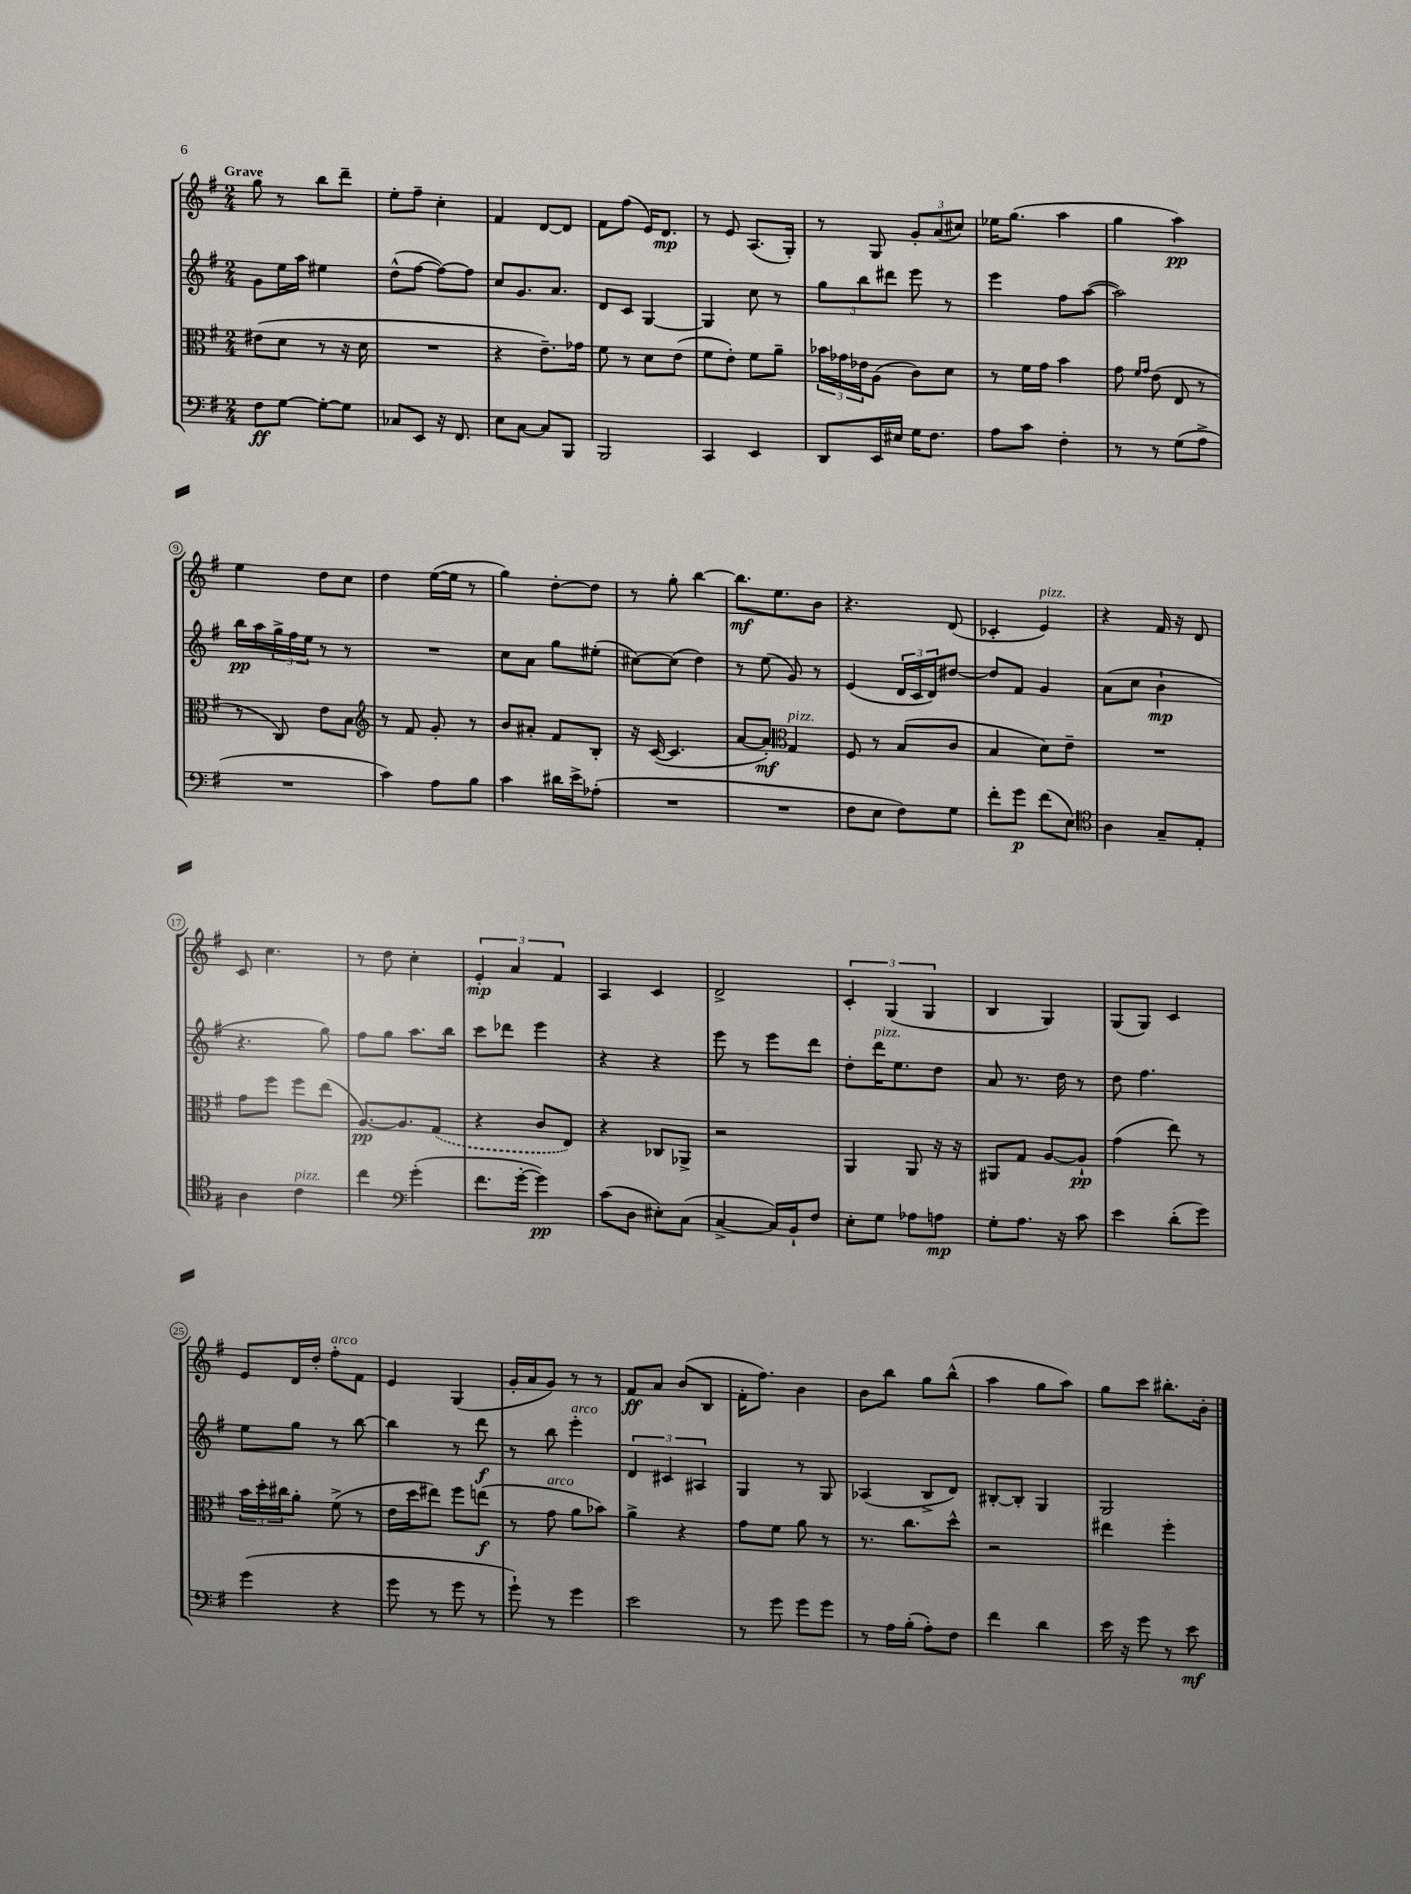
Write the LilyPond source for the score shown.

<<
\new StaffGroup <<
\new Staff = "s0" {
    \clef treble \key g \major \numericTimeSignature \time 2/4 \tempo "Grave"
    g''8 r8 b''8 d'''8-- |
    e''8-. fis''8-- c''4-. |
    fis'4 d'8~ d'8 |
    fis'8 fis''8( e'16) d'8.\mp |
    r8 e'8 a8.( g16-.) |
    r8 g8 \tuplet 3/2 { g'8-. a'8( cis''8) } |
    ees''16 g''8.( a''4 |
    g''4 a''4\pp) |
    e''4 d''8 c''8 |
    d''4 e''16~( e''16 r8 |
    g''4) d''8~-. d''8 |
    r8 g''8-. b''4~ |
    b''8.\mf e''8. b'8 |
    r4. d'8( |
    ces'4-. e'4^\markup { \italic "pizz." }) |
    r4 fis'16 r16 d'8 |
    c'8 c''4. |
    r8 d''8 c''4-. |
    \tuplet 3/2 { e'4-.\mp a'4 fis'4 } |
    a4 c'4 |
    d'2-> |
    \tuplet 3/2 { c'4-. g4( g4 } |
    b4 g4) |
    g8( g8) c'4 |
    e'8 d'16 d''16-. fis''8-.^\markup { \italic "arco" } fis'8 |
    e'4 g4( |
    g'16-. a'16 g'8) r8 r8 |
    fis'8\ff a'8 b'8( b8 |
    fis'16-. fis''8.) b'4 |
    b'8 b''8 g''8 b''8-^( |
    a''4 g''8 a''8) |
    g''8 c'''8 bis''8.-. b'16-. \bar "|." |
}
\new Staff = "s1" {
    \clef treble \key g \major \numericTimeSignature \time 2/4
    g'8 e''16 a''16 eis''4 |
    d''8-^( fis''8~ fis''8~) fis''8 |
    c''8 g'8. a'8. |
    d'8 c'8 g4~ |
    g4 c''8 r8 |
    \tuplet 3/2 { g''8 b''8 dis'''8 } e'''8 r8 |
    e'''4 fis''8 a''8~( |
    a''2) |
    b''16\pp a''16 \tuplet 3/2 { g''16-> fis''16 e''16 } r8 r8 |
    R2 |
    c''8 a'8 g''8 eis''8-.( |
    cis''8~) cis''8( d''4) |
    r8 e''8( g'8) r8 |
    e'4( \tuplet 3/2 { d'16 c'16 d'16) } dis''8~ |
    dis''8 fis'8 g'4 |
    a'8( c''8 b'4-!\mp |
    r4. g''8) |
    fis''8 g''8 a''8. b''16 |
    c'''8 des'''8 e'''4 |
    r4 r4 |
    e'''8 r8 e'''8 d'''8 |
    d''8-. d'''16^\markup { \italic "pizz." } e''8. d''8 |
    a'8 r8. d''16 r8 |
    d''8 fis''4. |
    e''8 g''8 r8 b''8~ |
    b''4 r8 d'''8\f |
    r8 b''8 e'''4-.^\markup { \italic "arco" } |
    \tuplet 3/2 { d'4 cis'4 ais4 } |
    g4 r8 g8 |
    aes4( b8-> d'8) |
    bis8~-. bis8-. g4 |
    g2 \bar "|." |
}
\new Staff = "s2" {
    \clef alto \key g \major \numericTimeSignature \time 2/4
    eis'8( d'8 r8 r16 d'16 |
    R2 |
    r4 e'8.--) ges'16 |
    fis'8 r8 d'8 e'8( |
    fis'8 e'8-.) fis'8 a'8-- |
    \tuplet 3/2 { bes'16 ges'16 ees'16 } a8( c'8) d'8 |
    r8 fis'16 g'16 b'4 |
    g'8 \grace { fis'16 g'16 } e'8( e8 r8 |
    r8 c8) e'8 b8 |
    \clef treble r8 fis'8 g'8-. r8 |
    b'8 ais'8-. fis'8 b8-. |
    r16 c'16~( c'4. |
    a'8~ a'8-.\mf) \clef alto g4^\markup { \italic "pizz." } |
    fis8 r8 b8( c'8 |
    b4 d'8) e'8-- |
    R2 |
    g'8 fis''8 fis''8 e''8( |
    a8.~\pp) a8. \once \slurDashed g8( |
    r4 c'8 e8) |
    r4 ces8 aes,8-> |
    r2 |
    a,4 a,8 r16 r16 |
    ais,8 g8 a8~ a8-!\pp |
    g'4( e''8) r8 |
    \tuplet 3/2 { b'16 d''16-. cis''16 } a'8-. fis'8->( r8 |
    e'16 d''16 eis''8) fis''8 e''8\f( |
    r8 g'8^\markup { \italic "arco" } a'8 bes'8) |
    a'4-> r4 |
    g'8 fis'8 a'8 r8 |
    r8. c''8. d''8-^ |
    r2 |
    eis''4 fis''4-. \bar "|." |
}
\new Staff = "s3" {
    \clef bass \key g \major \numericTimeSignature \time 2/4
    fis8\ff g8~ g8~-. g8 |
    ces8 e,8 r16 fis,8. |
    e8 c8~ c8 b,,8 |
    b,,2 |
    c,4 e,4 |
    d,8 e,16 eis16 g16 fis8. |
    a8 c'8 fis4-. |
    r8 r8 g8( a8-> |
    R2 |
    c'4) a8 b8 |
    c'4 dis'16 e'16-> aes8-.( |
    R2 |
    R2 |
    fis8 e8 fis8) g8 |
    fis'8-. g'8\p fis'8( e8) |
    \clef tenor a4 g8-- e8-. |
    a4 c'4^\markup { \italic "pizz." } |
    c''4 \clef bass g'4-.( |
    fis'8. g'16~-. g'4\pp) |
    c'8( d8 eis8-.) c8( |
    c4~-> c16) b,16-! fis8 |
    e8-. g8 aes8 a8\mp |
    g8-. a8. r16 c'8 |
    e'4 d'8-.( g'8) |
    g'4( r4 |
    g'8 r8 g'8 r8 |
    g'8-!) r8 g'4 |
    e'2 |
    r8 g'8 g'8 g'8 |
    r8 a16 b16-.( a8-.) fis8 |
    fis'4 d'4 |
    e'16 r16 g'8 r8 e'8\mf \bar "|." |
}
>>
>>
\layout { \context { \Score \override BarNumber.stencil = #(make-stencil-circler 0.1 0.3 ly:text-interface::print) } }
